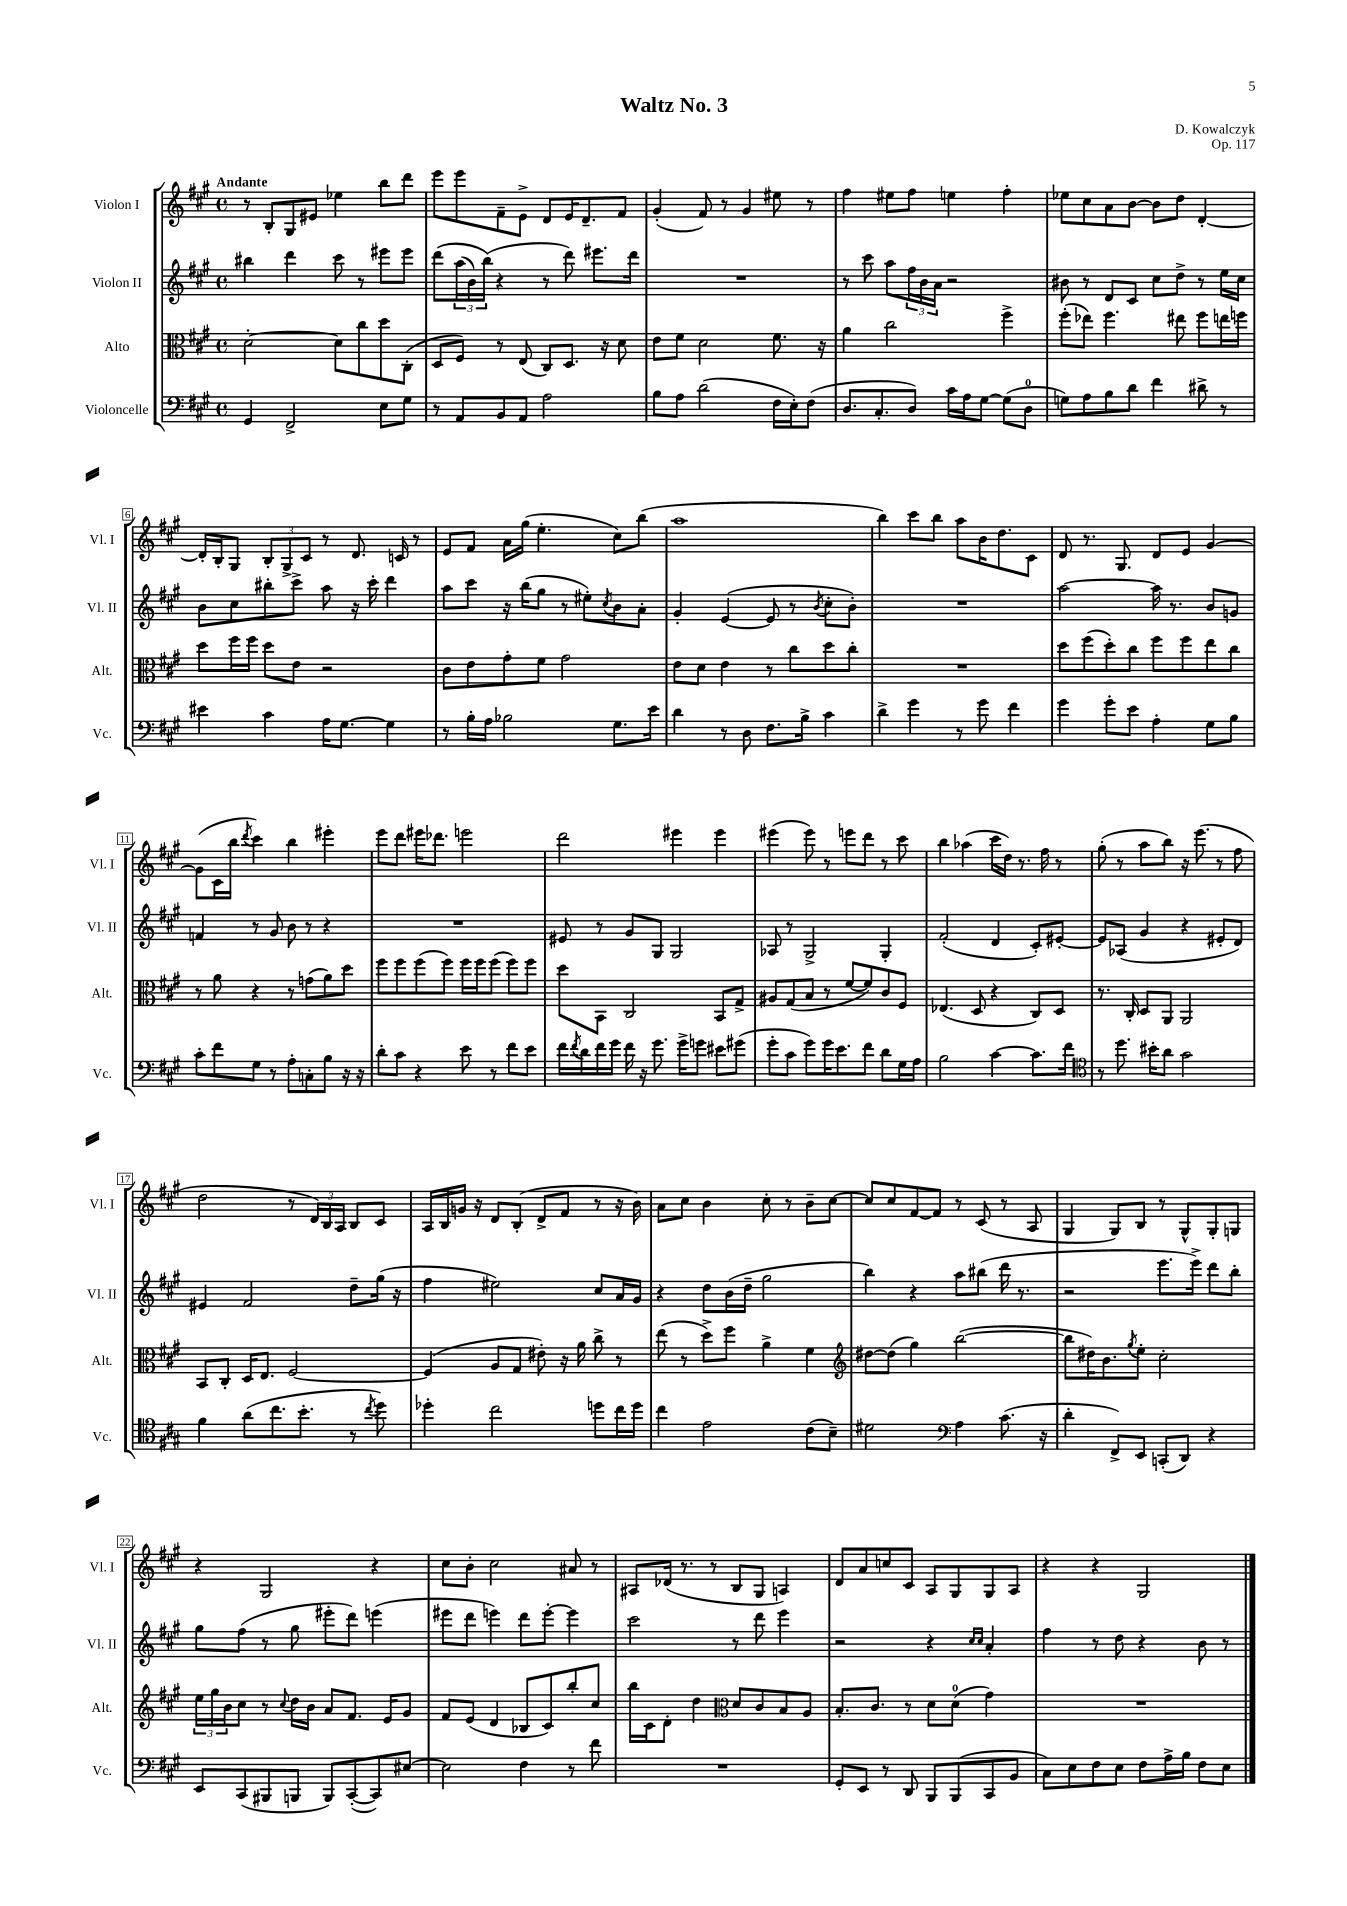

**kern	**kern	**kern	**kern
*staff4	*staff3	*staff2	*staff1
*clefF4	*clefC3	*clefG2	*clefG2
*k[f#c#g#]	*k[f#c#g#]	*k[f#c#g#]	*k[f#c#g#]
*M4/4	*M4/4	*M4/4	*M4/4
*met(c)	*met(c)	*met(c)	*met(c)
4GG#/	[2d'\	4bb#\	8r
.	.	.	8B'/L
2FF#^/	.	4ddd\	8G#/
.	.	.	8e#/J
.	8d\]L	8ccc#\	4ee-\
.	8cc#\	8r	.
8E\L	8dd\	8eee#\L	8bb\L
8G#\J	(8C#'\J	8eee#\J	8ddd\J
=	=	=	=
8r	8D/L	&(8ddd\L	8eee\L
8AA/L	8F#/J)	(24aa\L	8eee\
.	.	24b\)	.
.	.	(24bb\JJ&)	.
8BB/	8r	4r	8f#~\
8AA/J	(8E/	.	8e^\J
2A\	8C#/L)	8r	8d/L
.	8.D/J	8ddd\)	16e/K
.	.	.	8.d~/
.	.	8.eee#\L	.
.	16r	.	.
.	8d\	.	8f#/J
.	.	16ddd\Jk	.
=	=	=	=
8B\L	8e\L	1r	(4g#'/
8A\J	8f#\J	.	.
(2d\	2d\	.	8f#/)
.	.	.	8r
.	.	.	4g#/
16F#\LL	8.f#\	.	8ee#\
16E'\J)	.	.	.
(8F#\J	.	.	8r
.	16r	.	.
=	=	=	=
8.D/L	4a\	8r	4ff#\
.	.	8ccc#\	.
8.C#'/	.	.	.
.	2cc#\	8aa\L	8ee#\L
8D/J)	.	24ff#\L	8ff#\J
.	.	24b\	.
.	.	24a\JJ	.
16c#\LL	.	2r	4ee\
16A\J	.	.	.
[8G#\J	.	.	.
(8G#\]L	4ff#^\	.	4ff#'\
8D\J	.	.	.
=	=	=	=
8G\L)	(8ff#'\L	8b#\	8ee-\L
8A\	8ee-\J)	8r	8cc#\
8B\	4.ff#\	8d/L	8a\
8d\J	.	8c#/J	[8b\J
4f#\	.	8cc#\L	8b\]L
.	8ee#\	8dd^\J	8dd\J
8d#^\	8ff#\L	8r	[4d'/
8r	16ee\L	16ee\LL	.
.	16ff\JJ	16cc#\JJ	.
=	=	=	=
4e#\	8dd\L	8b\L	16d'/]LL
.	.	.	16B'/J
.	16ff#\L	8cc#\	8G#/J
.	16ff#\JJ	.	.
4c#\	8dd\L	8bb#'\	12B'/L
.	.	.	12G#^/
.	8e\J	8ccc#^\J	.
.	.	.	12c#/J
16A\LK	2r	8aa\	8r
[8.G#\J	.	.	.
.	.	16r	8.d/
.	.	16ccc#'\	.
4G#\]	.	4ddd\	.
.	.	.	16c/
.	.	.	8r
=	=	=	=
8r	8c#\L	8aa\L	8e/L
16B'\LL	8e\	8ccc#\J	8f#/J
16A\JJ	.	.	.
2B-\	8g#'\	16r	16a\LL
.	.	(16bb\LK	(16gg#\JJ
.	8f#\J	8gg#\J	4.ee'\
.	2g#\	8r	.
.	.	8ee#'\L)	.
.	.	8qcc#/	.
8.G#\L	.	8b\	8cc#\L)
.	.	8a'\J	(8bb\J
16e\Jk	.	.	.
=	=	=	=
4d\	8e\L	4g#'/	1aa
.	8d\J	.	.
8r	4e\	([4e/	.
8D\	.	.	.
8.F#\L	8r	8e/]	.
.	8cc#\L	8r	.
16B^\Jk	.	.	.
.	.	8qb/	.
4c#\	8dd\	8cc#'\L	.
.	8cc#'\J	8b'\J)	.
=	=	=	=
4d^\	1r	1r	4bb\)
4g#\	.	.	8ccc#\L
.	.	.	8bb\J
8r	.	.	8aa\L
8g#\	.	.	16b\K
.	.	.	8.dd\
4f#\	.	.	.
.	.	.	8c#\J
=	=	=	=
4g#\	8dd\L	[2aa\	8d/
.	(8ff#\	.	8.r
8g#'\L	8dd'\)	.	.
.	.	.	8.G#/
8e\J	8cc#\J	.	.
4A'\	8ff#\L	16aa\]	8d/L
.	.	8.r	.
.	8ff#\	.	8e/J
8G#\L	8ee\	8b/L	[4g#/
8B\J	8cc#\J	8g/J	.
=	=	=	=
8c#'\L	8r	4f/	(8g#\]L
8f#\	8a\	.	16c#\L
.	.	.	16bb\JJ
.	.	.	8qddd/
8G#\J	4r	8r	4ccc#\)
8r	.	8g#/	.
8A'\L	8r	8b\	4bb\
8C'\	(8g\L	8r	.
8B\J	8a\)	4r	4eee#'\
16r	8dd\J	.	.
16r	.	.	.
=	=	=	=
8d'\L	8ff#\L	1r	8eee\L
8c#\J	8ff#\	.	8ddd\J
4r	(8ff#\	.	16eee#\LK
.	.	.	8.ddd-\J
.	8ff#\J)	.	.
8e\	16ff#\LL	.	2eee\
.	16ff#\J	.	.
8r	(8ff#\J	.	.
8f#\L	8ff#\L)	.	.
8e\J	8ff#\J	.	.
=	=	=	=
16f#\LL	8dd\L	8e#/	2ddd\
8qf#/	.	.	.
16d\	.	.	.
16f#\	8BB\J	8r	.
16g#\JJ	.	.	.
16f#\	2C#/	8g#/L	.
16r	.	.	.
8.g#\	.	8G#/J	.
.	.	2G#/	4eee#\
16g#^\LK	.	.	.
8g\J	.	.	.
8e#\L	8BB/L	.	4eee#\
(8g#\J	8G#^/J	.	.
=	=	=	=
8g#'\L	8A#/L	8A-/	(4eee#\
8c#\J	(8G#/	8r	.
8g#\L)	8B/J	2G#^/	8eee#\)
16g#\K	8r	.	8r
8.e\	.	.	.
.	[8f#/L	.	8eee\L
8f#\J	8f#/])	.	8ddd\J
8d\L	8c#/	4G#'/	8r
16G#\L	8F#/J	.	8ccc#\
16A\JJ	.	.	.
=	=	=	=
2B\	(4.E-/	(2f#'/	4bb\
.	.	.	(4aa-\
.	8D/	.	.
[4c#\	4r	4d/	16ccc#\LL
.	.	.	16dd\JJ)
.	.	.	8.r
8.c#\]L	8C#/L)	8c#'/L)	.
.	.	.	16ff#\
.	8D/J	[8e#'/J	8r
16f#\Jk	.	.	.
=	=	=	=
*clefC4	*	*	*
8r	8.r	8e#/]L	(8gg#'\
8.dd\	.	(8A-/J	8r
.	16C#'/	.	.
.	8D/L	4g#/	8aa\L
16b#'\LK	.	.	.
8a\J	8AA/J	.	8bb\J)
2g#\	2AA/	4r	16r
.	.	.	(8.eee\
.	.	8e#'/L	8r
.	.	8d/J)	8ff#\
=	=	=	=
4f#\	8BB/L	4e#/	2dd\
.	8C#'/J	.	.
(8a\L	16D/LK	2f#/	.
.	8.E/J	.	.
8.cc#\	.	.	.
.	[2F#/	.	8r
8.b'\J	.	.	.
.	.	.	24d/LL)
.	.	.	24B/
.	.	.	24A/JJ
8r	.	8dd~\L	8B/L
8qcc#/	.	.	.
8dd\)	.	(16gg#\Jk	8c#/J
.	.	16r	.
=	=	=	=
4dd-'\	(4F#/]	4ff#\	16A/LL
.	.	.	16B/
.	.	.	16g/JJ
.	.	.	16r
2cc#\	8A/L	2ee#\)	8d/L
.	8G#/J	.	(8B'/J
.	8e#'\)	.	8d^/L
.	16r	.	8f#/J
.	16a\	.	.
8dd\L	8cc#^\	8cc#/L	8r
16cc#\L	8r	16a/L	16r
16dd\JJ	.	16g#/JJ	16b\)
=	=	=	=
4cc#\	(8ee\	4r	8a\L
.	8r	.	8cc#\J
2e\	8dd^\L)	8dd\L	4b\
.	8ff#\J	(16b\L	.
.	.	16dd~\JJ	.
.	4a^\	2gg#\	8cc#'\
.	.	.	8r
(8c#\L	4f#\	.	8b~\L
8B~\J)	.	.	[8cc#\J
=	=	=	=
*	*clefG2	*	*
2d#\	[8dd#\L	4bb\)	8cc#/]L
.	(8dd#\]J	.	8cc#/
.	4gg#\)	4r	[8f#/
.	.	.	8f#/]J
*clefF4	*	*	*
4A\	([2bb\	8aa\L	8r
.	.	(8bb#\J	(8c#/
(8.c#\	.	16ddd\	8r
.	.	8.r	.
.	.	.	8A/
16r	.	.	.
=	=	=	=
4d'\	8bb\]L	2r	4G#/
.	16dd#\K)	.	.
.	8.b\	.	.
8FF#^/L)	.	.	8G#/L)
.	8qgg#/	.	.
8EE/J	8ee'\J	.	8B/J
(8CC'/L	2cc#'\	8.eee\L	8r
8DD/J)	.	.	8G#^^/L
.	.	16eee^\Jk)	.
4r	.	8ddd\L	8G#'/
.	.	8bb'\J	8G/J
=	=	=	=
8EE/L	24ee\LL	8gg#\L	4r
.	24gg#\	.	.
.	24b\J	.	.
(8CC#/	8cc#\J	(8ff#\J	.
8BBB#/	8r	8r	2G#/
.	8qqcc#/	.	.
8BBB/J	16dd\LL	8gg#\	.
.	16b\JJ	.	.
8BBB/L)	8a/L	8eee#'\L	.
([8CC#'/	8.f#/J	8ddd\J)	.
8CC#/])	.	(4eee\	4r
.	16e/LK	.	.
[8E#/J	8g#/J	.	.
=	=	=	=
2E#\]	8f#/L	8eee#\L	8cc#\L
.	(8e/J	8ddd\J	8b'\J
.	4d/	4eee\)	2cc#\
4F#\	8B-/L	8ddd\L	.
.	8c#/)	[8eee'\J	.
8r	8bb'/	4eee\]	8a#/
8f#\	8cc#/J	.	8r
=	=	=	=
1r	16bb\LL	2ccc#\	8A#/L
.	16c#\J	.	.
.	8d'\J	.	(16d-/Jk
.	.	.	8.r
.	4dd\	.	.
.	.	.	8r
*	*clefC3	*	*
.	8d/L	8r	8B/L
.	8c#/	8ddd\	8G#/J
.	8B/	4eee\	4A/)
.	8A/J	.	.
=	=	=	=
8GG#'/L	8.B'/L	2r	8d/L
8EE/J	.	.	8a/
.	8.c#/J	.	.
8r	.	.	8cc/
8DD/	8r	.	8c#/J
8BBB/L	8d\L	4r	8A/L
(8BBB/	(8d\J	.	8G#/
.	.	16qqcc#/LL	.
.	.	16qqcc#/JJ	.
8CC#/	4g#\)	4a'/	8G#/
8BB/J	.	.	8A/J
=	=	=	=
8C#\L)	1r	4ff#\	4r
8E\	.	.	.
8F#\	.	8r	4r
8E\J	.	8dd\	.
8F#\L	.	4r	2G#/
16A^\L	.	.	.
16B\JJ	.	.	.
8F#\L	.	8b\	.
8E\J	.	8r	.
==	==	==	==
*-	*-	*-	*-
